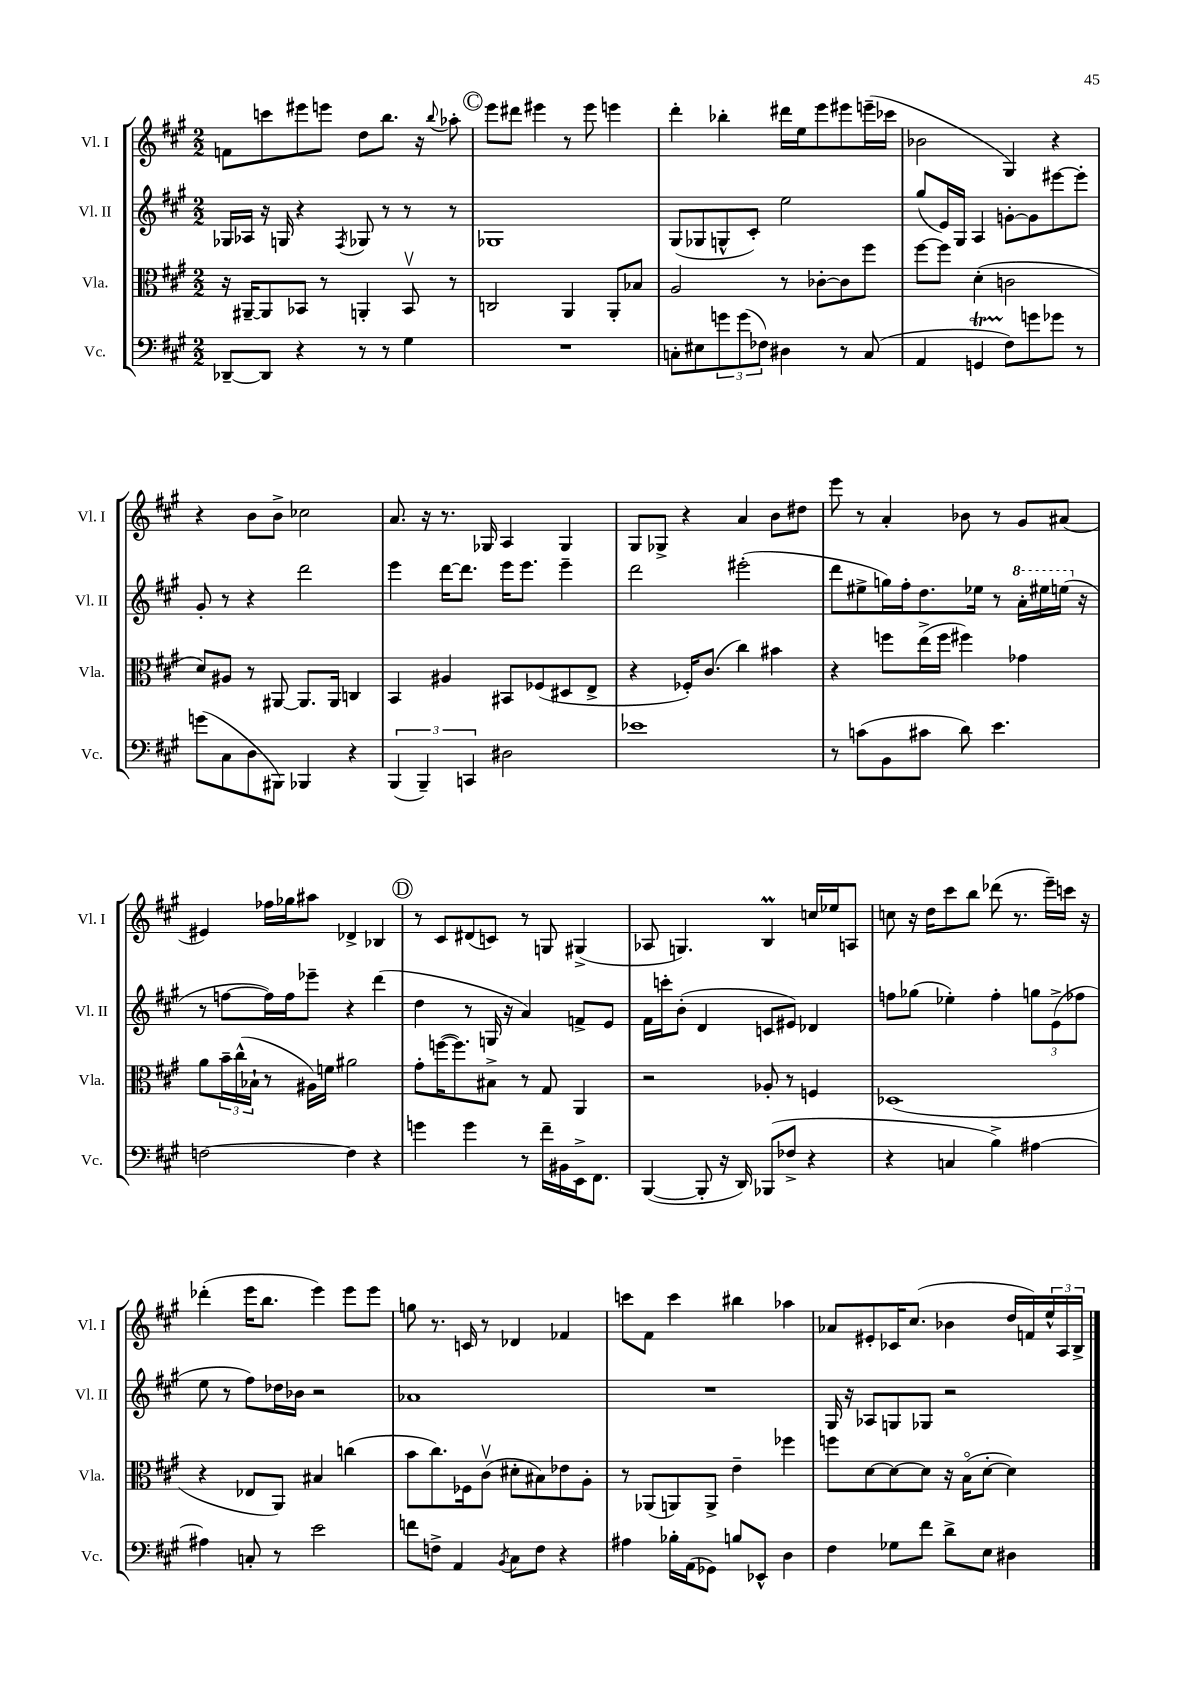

**kern	**kern	**kern	**kern
*part4	*part3	*part2	*part1
*staff4	*staff3	*staff2	*staff1
*I"Vc.	*I"Vla.	*I"Vl. II	*I"Vl. I
*I'Vc.	*I'Vla.	*I'Vl. II	*I'Vl. I
*clefF4	*clefC3	*clefG2	*clefG2
*k[f#c#g#]	*k[f#c#g#]	*k[f#c#g#]	*k[f#c#g#]
*M2/2	*M2/2	*M2/2	*M2/2
=84	=84	=84	=84
[8DD-X~/L	16r	16G-X/LL	8fn\L
.	[16AA#X~/KL	16A-X/JJ	.
8DD-/J]	8AA#/]	16r	8cccn\
.	.	16Gn/	.
4r	8BB-X/J	4r	8eee#X\
.	8r	.	8eeen\J
.	.	8qF#/	.
8r	4AAn'/	8G-X/	8dd\L
8r	.	8r	8.bb\J
4G#\	8BB-v/	8r	.
.	.	.	16r
.	.	.	8qqbb/
.	8r	8r	8aa-X'\
!!LO:REH:place=s1:t=C
=85	=85	=85	=85
1r	2Cn/	1G-X	8eee\L
.	.	.	8ddd#X\J
.	.	.	4eee#X\
.	4AA/	.	8r
.	.	.	8eee#\
.	8AA'/L	.	4eeen\
.	8B-X/J	.	.
=86	=86	=86	=86
8Cn'\L	2A/	(8G#/L	4ddd'\
8E#X\	.	8G-X/	.
12gn\	.	8Gn^^/	4bb-X'\
(12g\	.	.	.
.	.	8c#'/J)	.
12F-X\J)	.	.	.
4D#X\	8r	2ee\	16ddd#X\LL
.	.	.	16ee\J
.	[8c-X'\L	.	8eee\
8r	8c-\]	.	8eee#X\
(8C/	8ff#\J	.	(16eeen~\L
.	.	.	16ccc-X\JJ
=87	=87	=87	=87
4AA/	[8ff#\L	(8gg#/L	2b-X\
.	8ff#\J]	16e/L)	.
.	.	16G#/JJ	.
4GGnT/	(4d'\	4A/	.
8F#\L)	2cn\	[8gn'\L	4G#/)
8gn\	.	8g\]	.
8g-X\J	.	[8eee#X\	4r
8r	.	8eee#'\J]	.
!!LO:LB:g=z
=88	=88	=88	=88
(8gn\L	8d/L)	8g#'/	4r
8C#\	8A#X/J	8r	.
8D\	8r	4r	8b\L
8BBB#X\J)	[8AA#X/	.	8b^\J
4BBB-X/	8.AA#/L]	2ddd\	2cc-X\
.	16AA#/Jk	.	.
4r	4Cn/	.	.
=89	=89	=89	=89
(6BBB/	4BB/	4eee\	8.a/
6BBB~/)	.	.	.
.	.	.	16r
.	4A#X/	[16ddd\KL	8.r
.	.	8.ddd\J]	.
6CCn/	.	.	.
.	.	.	16G-X/
2D#X\	8BB#X/L	16eee\KL	4A/
.	.	8.eee\J	.
.	(8F-X/	.	.
.	8D#X/	4eee~\	4G-/
.	8E^/J	.	.
=90	=90	=90	=90
1e-X	4r	2ddd\	8G#/L
.	.	.	8G-X^/J
.	16F-X'/KL)	.	4r
.	(8.c#/J	.	.
.	4cc#\)	(2eee#X'\	4a/
.	4b#X\	.	8b\L
.	.	.	8dd#X\J
=91	=91	=91	=91
8r	4r	8ddd\L	8eee\
(8cn\L	.	8ee#X^\	8r
8BB\	8ffn\L	16ggn\L)	4a'/
.	.	16ff#'\J	.
8c#X\J	(16ee^\L	8.dd\	.
.	16ff\JJ	.	.
8d\)	4ff#X\)	.	8b-X\
.	.	16ee-X\Jk	.
4.e\	.	8r	8r
*	*	*8va	*
.	4g-X\	16aa'\LL	8g#/L
.	.	16eee#X\	.
.	.	(16eeen\JJ	(8a#X/J
*	*	*X8va	*
.	.	16r	.
!!LO:LB:g=z
=92	=92	=92	=92
[2Fn\	8a\L	8r	4e#X/)
.	24b~\L	[8ffn\L	.
.	(24cc#^^\	.	.
.	24B-X`\JJ	.	.
.	8r	16ff\L])	16ff-X\LL
.	.	16ff\J	16gg-X\J
.	16A#X\LL)	8eee-X~\J	8aa#X\J
.	16fn\JJ	.	.
4F\]	2a#X\	4r	4d-X^/
4r	.	(4ddd\	4B-X/
!!LO:REH:place=s1:t=D
=93	=93	=93	=93
4gn\	8g#'\L	4dd\	8r
.	([16ffn\K	.	8c#/L
.	8.ff\])	.	.
4g\	.	8r	(8d#X/
.	8B#X^\J	16Gn/	8cn/J)
.	.	16r	.
8r	8r	4a/)	8r
16f#~\LL	8G#/	.	8Gn/
16BB#X\	.	.	.
16EE^\J	4AA/	8fn^/L	(4G#X^/
8.FF#\J	.	.	.
.	.	8e/J	.
=94	=94	=94	=94
([4BBB/	2r	16f#\LL	8A-X/
.	.	16cccn'\J	.
.	.	(8b'\J	4.Gn/)
8BBB'/]	.	4d/	.
16r	.	.	.
16DD/)	.	.	.
(8BBB-X/L	8A-X'/	8cn/L	4BM/
8F-X^/J	8r	8e#X/J)	.
4r	4Fn/	4d-X/	16ccn/LL
.	.	.	16ee-X/J
.	.	.	8An/J
=95	=95	=95	=95
4r	(1D-X	8ffn\L	8ccn\
.	.	(8gg-X\J	16r
.	.	.	16dd\KL
4Cn/	.	4ee-X'\)	8ccc#\
.	.	.	8bb\J
4B^\)	.	4ff'\	(8ddd-X\
.	.	.	8.r
[4A#X\	.	12ggn\L	.
.	.	.	16eee~\LL)
.	.	(12e^\	.
.	.	.	16cccn\JJ
.	.	12ff-X\J	.
.	.	.	16r
!!LO:LB:g=z
=96	=96	=96	=96
4A#X\]	4r	8ee\	(4ddd-X'\
.	.	8r	.
8Cn'/	8E-X/L	8ff#\L)	16eee\KL
.	.	.	8.bb\J
8r	8AA/J)	16dd-X\L	.
.	.	16b-X\JJ	.
2e\	4B#X/	2r	4eee\)
.	(4ccn\	.	8eee\L
.	.	.	8eee\J
=97	=97	=97	=97
8fn\L	8b\L	1a-X	8ggn\
8Fn^\J	8.cc#\)	.	8.r
4AA/	.	.	.
.	16F-X\k	.	16cn/
.	(8c#v\J	.	8r
8qBB/	.	.	.
8C#\L	8d#X'\L	.	4d-X/
8F\J	8B#X\)	.	.
4r	8e-X\	.	4f-X/
.	8A'\J	.	.
=98	=98	=98	=98
4A#X\	8r	1r	8cccn\L
.	(8AA-X/L	.	8f#\J
16B-X'\LL	8AAn/)	.	4ccc\
(16AA\J	.	.	.
8GG-X\J)	8AA^/J	.	.
8Bn/L	4e~\	.	4bb#X\
8EE-X^^/J	.	.	.
4D\	4ff-X\	.	4aa-X\
=99	=99	=99	=99
4F#\	8ffn\L	16G#/	8a-X/L
.	.	16r	.
.	[8d\	8A-X/L	8e#X'/
8G-X\L	8d\_	8Gn/	16c-X/K
.	.	.	(8.cc#/J
8f#\J	8d\J]	8G-X/J	.
8d^\L	16r	2r	4b-X\
.	(16B\KL	.	.
8E\J	[8d'\J	.	.
4D#X\	4d\])	.	16dd/LL
.	.	.	16fn/)
.	.	.	24ee^^/
.	.	.	24A/
.	.	.	24B^/JJ
==	==	==	==
*-	*-	*-	*-
